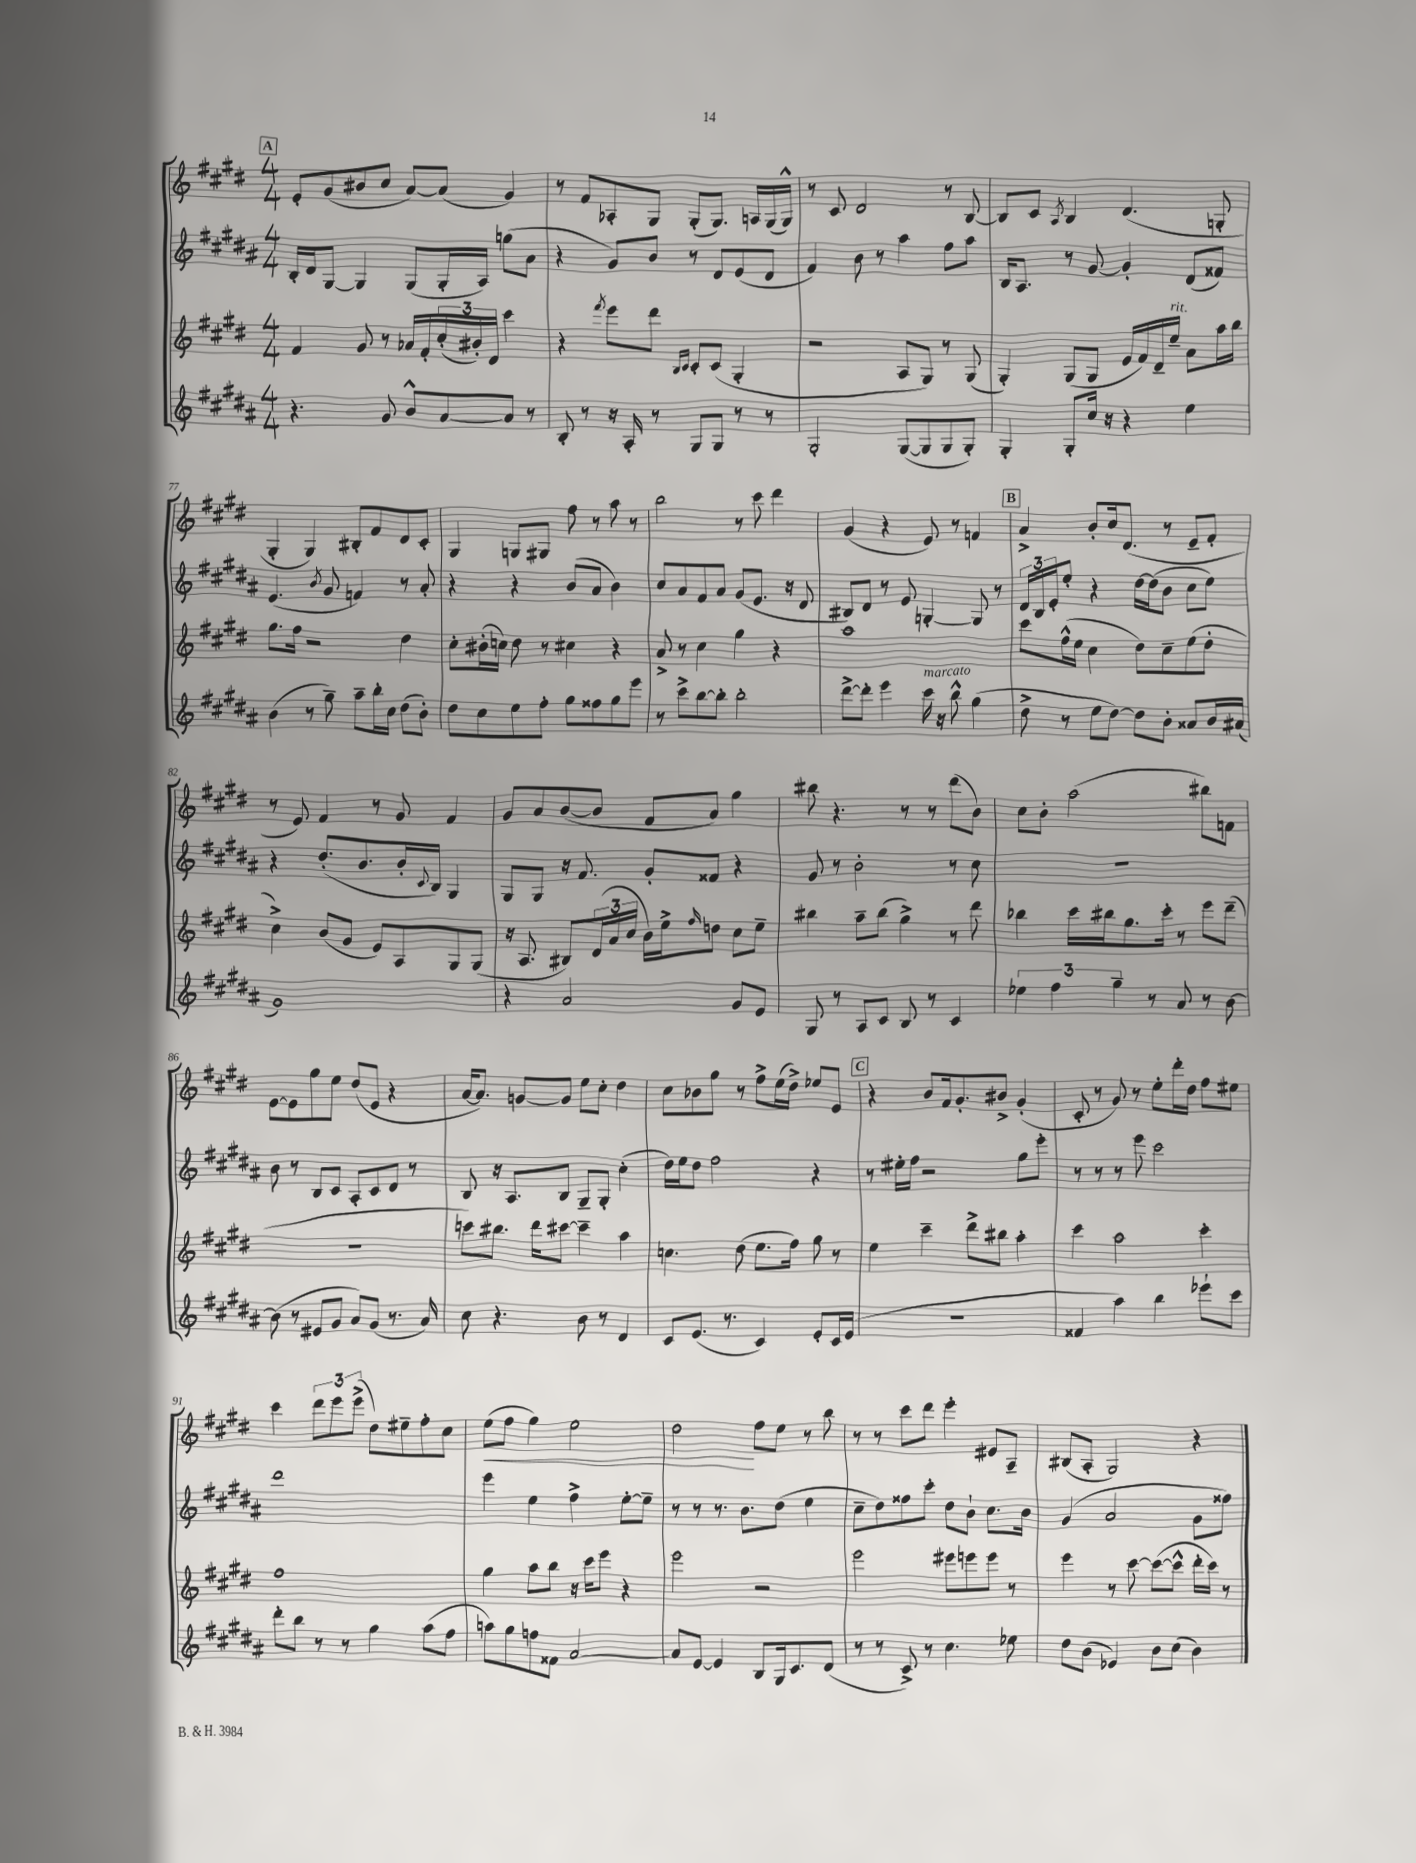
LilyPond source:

<<
\new StaffGroup <<
\new Staff = "s0" {
    \clef treble \key e \major \numericTimeSignature \time 4/4
    \mark \markup { \box "A" } e'8-. gis'8( bis'8 cis''8 a'8~) a'8( gis'4) |
    r8 fis'8 aes8-. gis8 gis8-.( gis8.) a16 gis16( gis16-^) |
    r8 cis'8 dis'2 r8 b8~ |
    b8 cis'8 \acciaccatura { a8 } b4 dis'4.( g8-. |
    gis4-. gis4) bis8-. fis'8 dis'8 cis'8-. |
    gis4 g8 gis8 fis''8 r8 a''8 r8 |
    b''2 r8 cis'''8 dis'''4 |
    gis'4( r4 e'8) r8 f'4 |
    \mark \markup { \box "B" } a'4-> b'8-. cis''16 dis'8.( r8 e'8-- fis'8-. |
    r8 e'8) fis'4 r8 gis'8 fis'4 |
    gis'8 a'8 b'8~( b'8 fis'8 a'8) gis''4 |
    bis''8 r4. r8 r8 dis'''8( b'8) |
    cis''8 b'8-. a''2( bis''8) f'8 |
    e'8~ e'8 gis''8 e''8 dis''8( e'8 r4 |
    a'16~ a'8.) g'8~ g'8 e''8 cis''8-. dis''4 |
    cis''8 bes'8 gis''8 r8 fis''8-> e''16( dis''16->) ees''8 e'8 |
    \mark \markup { \box "C" } r4 b'8 fis'16 gis'8.-. bis'8-> gis'4-.( |
    cis'8-. r8 gis'8) r8 e''8-. dis'''16-. dis''16 fis''8 eis''8 |
    cis'''4 \tuplet 3/2 { dis'''8 e'''8 e'''8->( } dis''8) eis''8-- fis''8-. cis''8 |
    e''8\<( fis''8 gis''4) e''2 |
    dis''2\! fis''8 e''8 r8 b''8 |
    r8 r8 cis'''8 dis'''8 e'''4-. eis'8 a8-- |
    bis8( a8-. gis2) r4 \bar "|." |
}
\new Staff = "s1" {
    \clef treble \key b \major \numericTimeSignature \time 4/4
    \mark \markup { \box "A" } b16-. dis'16 gis8~ gis4 gis8( gis16-. ais16) g''8( ais'8 |
    r4 gis'8) b'8 r8 dis'8 e'8( dis'8 |
    fis'4) b'8 r8 ais''4 fis''8 ais''8 |
    b16 ais8. r8 gis'8~ gis'4-. dis'8( fisis'8) |
    e'4.( \acciaccatura { b'8 } gis'8 f'4) r8 ais'8-. |
    r4 r4 b'8( ais'8 b'4) |
    cis''8 ais'8 fis'8 ais'8 gis'8( e'8. r16 dis'8 |
    bis8) dis'8 r8 e'8 g4~-. g8 r8 |
    \mark \markup { \box "B" } \tuplet 3/2 { dis'16 b16 e'16-. } e''8-. r4 dis''16~ dis''16( b'8 cis''8 e''8) |
    r4 dis''8.-.( b'8. b'16-. \appoggiatura { cis'8 } b16) gis4 |
    gis8 gis8 r16 fis'8. gis'8-. fisis'8 r4 |
    gis'8 r8 b'2-. r8 cis''8 |
    R1 |
    b'8 r8 b8 cis'8 ais8-. cis'8 dis'8 r8 |
    b8 r16 ais8. b8 gis8-- gis8-. cis''4-.( |
    dis''16) e''16 dis''8 fis''2 r4 |
    \mark \markup { \box "C" } r8 eis''16-. fis''16 r2 gis''8 e'''8-. |
    r8 r8 r8 e'''8 cis'''2 |
    dis'''1 |
    e'''4 e''4 fis''4-> e''8~-. e''8-- |
    r8 r8 r8. b'8. dis''8( e''4 |
    cis''8-- dis''8) fisis''8 cis'''8-. dis''8 b'8-! cis''8. b'16 |
    gis'4( ais'2 gis'8 fisis''8) \bar "|." |
}
\new Staff = "s2" {
    \clef treble \key e \major \numericTimeSignature \time 4/4
    \mark \markup { \box "A" } fis'4 gis'8 r8 aes'16 fis'16-. \tuplet 3/2 { cis''16-.( bis'16-.) dis'16 } cis'''4 |
    r4 \acciaccatura { fis'''8 } e'''8 dis'''8 \grace { b16 cis'16 } cis'8-. cis'8( gis4-. |
    r2 a8 gis8) r8 gis8( |
    gis4-.) gis8( gis8 e'16 fis'16) dis'16-- e''16--^\markup { \italic "rit." } a'8 a''16 b''16 |
    gis''8. fis''16 r2 dis''4 |
    cis''8-. bis'16-.( c''16) dis''8 r8 cis''4 r4 |
    a'8-> r8 cis''4 gis''4 r4 |
    a''1 |
    \mark \markup { \box "B" } cis'''8 fis''16-^( e''16 cis''4 dis''8) cis''8-- e''8( dis''8-. |
    cis''4->) b'8( gis'8 e'8) a8 gis8 gis8( |
    r16 a8. bis8) \tuplet 3/2 { dis'16( a'16 cis''16 } b'16) e''16-> \grace { fis''16 } d''8 cis''8 e''8-- |
    bis''4 a''8-- bis''8( gis''4->) r8 dis'''8 |
    bes''4 cis'''16 bis''16 gis''8. cis'''16-. r8 e'''8 dis'''8--( |
    r1 |
    c'''8) bis''8. dis'''16 cis'''8~ cis'''4-- a''4 |
    c''4. dis''8( e''8. fis''16) gis''8 r8 |
    \mark \markup { \box "C" } e''4 cis'''4-- dis'''8-> bis''8 a''4-. |
    cis'''4 a''2 cis'''4-. |
    fis''1 |
    gis''4 a''8 b''8 r16 cis'''16 e'''8 r4 |
    e'''2 r2 |
    e'''2 eis'''8 e'''8 e'''8 r8 |
    e'''4 r8 cis'''8~ cis'''8~( cis'''8-^ dis'''16-. cis'''16) r8 \bar "|." |
}
\new Staff = "s3" {
    \clef treble \key b \major \numericTimeSignature \time 4/4
    \mark \markup { \box "A" } r4. gis'8 b'8-^ ais'8~ ais'8 r8 |
    b8-. r8 r16 ais16-. r8 gis8 gis8 r8 r8 |
    gis2-. gis8~( gis8 gis8 gis8-.) |
    gis4-. gis8-. cis''16 r16 r4 e''4 |
    b'4( r8 gis''8--) ais''8-- b''16-. cis''16 dis''8( b'8-.) |
    dis''8 cis''8 e''8 fis''8-. gis''8 fisis''8 gis''8 e'''8 |
    r8 cis'''8-> b''8~ b''8-. b''2-. |
    dis'''8~-> dis'''8-. e'''4 cis'''16^\markup { \italic "marcato" } r16 b''8-^ gis''4( |
    \mark \markup { \box "B" } dis''8-> r8 e''8 dis''8~) dis''8 b'8-. aisis'8 b'16 ais'16( |
    gis'1) |
    r4 ais'2 gis'8 e'8 |
    gis8 r8 ais8 cis'8 b8 r8 cis'4 |
    \tuplet 3/2 { ees''4 fis''4 gis''4-- } r8 ais'8 r8 b'8~ |
    b'8( r8 eis'8 gis'8 ais'8) gis'8( r8. ais'16) |
    cis''8 r4. b'8 r8 dis'4 |
    cis'8 e'8.( r8. cis'4) e'8-. cis'16 e'16( |
    \mark \markup { \box "C" } r1 |
    fisis'4 ais''4) b''4 ees'''8-! cis'''8 |
    dis'''8-. b''8 r8 r8 gis''4 ais''8( fis''8 |
    a''8) gis''8 f''8 fisis'8 ais'2~ |
    ais'8 e'8~ e'4 b8 gis16 cis'8. dis'8( |
    r8 r8 cis'8->) r8 cis''4. ees''8 |
    dis''8 b'8( ees'4) b'8 cis''8( b'4) \bar "|." |
}
>>
>>
\layout { \context { \Score currentBarNumber = #73 } }
